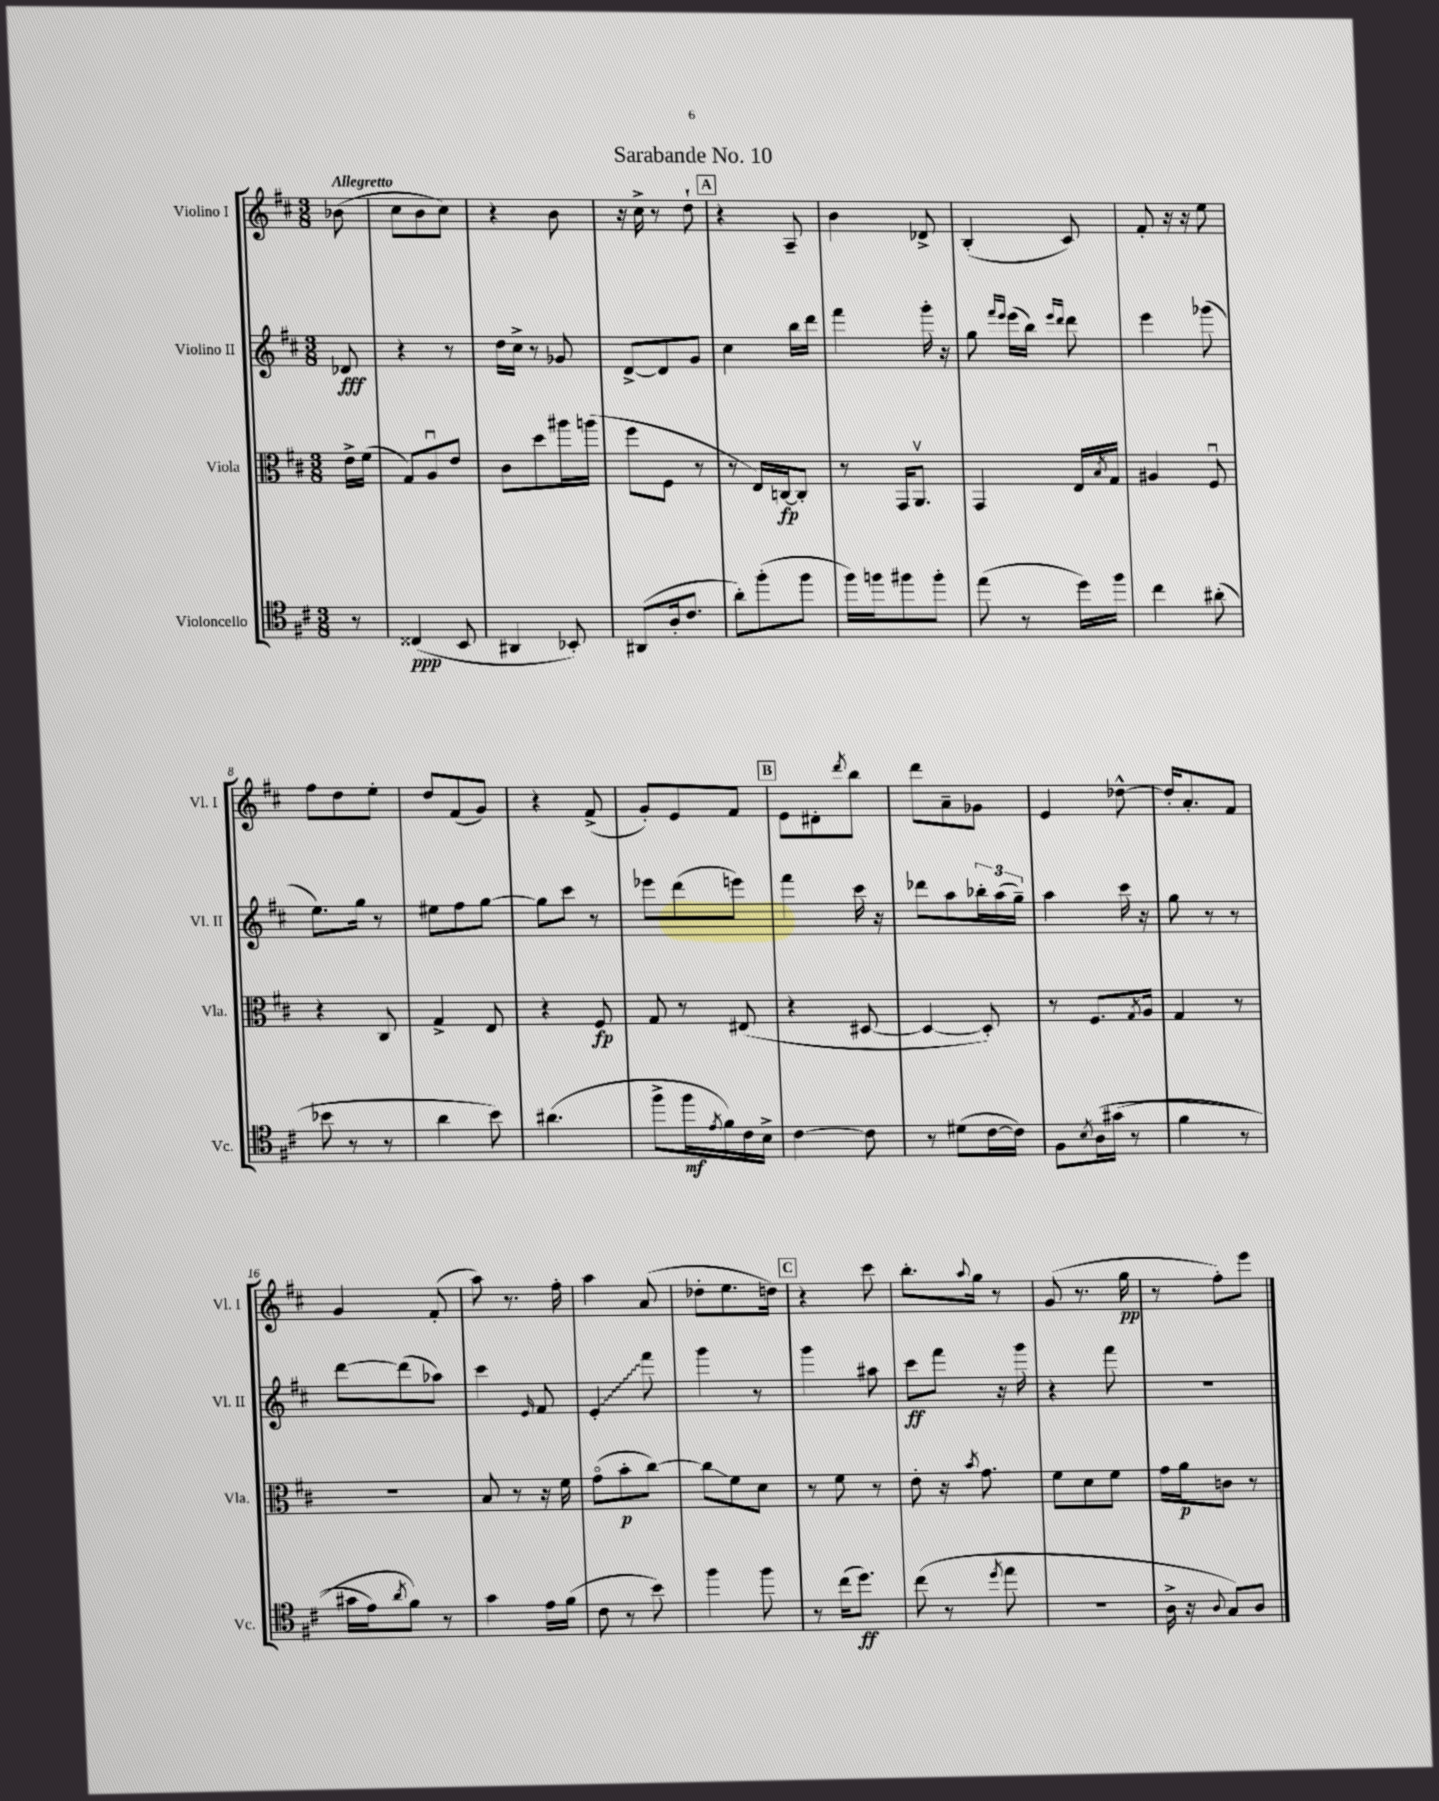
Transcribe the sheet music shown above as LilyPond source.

\header { title = "Sarabande No. 10" }
<<
\new StaffGroup <<
\new Staff = "s0" \with { instrumentName = "Violino I" shortInstrumentName = "Vl. I" } {
    \clef treble \key d \major \numericTimeSignature \time 3/8 \partial 8 \tempo "Allegretto"
    bes'8( |
    cis''8 b'8 cis''8) |
    r4 b'8 |
    r16 cis''16-> r8 d''8-! |
    \mark \markup { \box "A" } r4 a8-- |
    b'4 des'8-> |
    b4-.( cis'8) |
    fis'8-. r16 r16 e''8 |
    fis''8 d''8 e''8-. |
    d''8 fis'8( g'8) |
    r4 fis'8->( |
    g'8-.) e'8 fis'8 |
    \mark \markup { \box "B" } e'8 dis'8-. \acciaccatura { d'''8 } b''8 |
    d'''8 a'8-- ges'8 |
    e'4 des''8~-^ |
    des''16-. a'8.-. fis'8 |
    g'4 fis'8-.( |
    a''8) r8. fis''16-. |
    a''4 a'8( |
    des''8-. e''8. d''16) |
    \mark \markup { \box "C" } r4 cis'''8 |
    b''8.-. \appoggiatura { a''8 } g''16 r8 |
    g'8( r8. g''16\pp |
    r8 fis''8-.) e'''8 \bar "|." |
}
\new Staff = "s1" \with { instrumentName = "Violino II" shortInstrumentName = "Vl. II" } {
    \clef treble \key d \major \numericTimeSignature \time 3/8 \partial 8
    des'8\fff |
    r4 r8 |
    d''16 cis''16-> r8 ges'8 |
    d'8~-> d'8 g'8 |
    \mark \markup { \box "A" } cis''4 b''16 d'''16 |
    fis'''4 g'''16-. r16 |
    g''8 \grace { fis'''16 e'''16 } e'''16( b''16) \grace { e'''16 d'''16 } d'''8 |
    e'''4 ges'''8( |
    e''8.) g''16 r8 |
    eis''8 fis''8 g''8~ |
    g''8 cis'''8 r8 |
    ees'''8 d'''8( e'''8) |
    \mark \markup { \box "B" } fis'''4 cis'''16 r16 |
    des'''8 a''8 \tuplet 3/2 { bes''16-. a''16( g''16--) } |
    a''4 cis'''16 r16 |
    g''8 r8 r8 |
    d'''8~ d'''8( aes''8) |
    cis'''4 \grace { e'16 } fis'8 |
    \once \override Glissando.style = #'zigzag e'4-.\glissando fis'''8 |
    g'''4 r8 |
    \mark \markup { \box "C" } g'''4 ais''8 |
    cis'''8\ff fis'''8 r16 g'''16 |
    r4 fis'''8 |
    R4. \bar "|." |
}
\new Staff = "s2" \with { instrumentName = "Viola" shortInstrumentName = "Vla." } {
    \clef alto \key d \major \numericTimeSignature \time 3/8 \partial 8
    e'16-> fis'16( |
    g8) a8\downbow e'8 |
    cis'8 d''8 ais''16 a''16( |
    fis''8 fis8 r8 |
    \mark \markup { \box "A" } r8 e16) c16~\fp c8-. |
    r8 g,16 a,8.\upbow |
    g,4 e16 \acciaccatura { b8 } g16 |
    ais4 fis8\downbow |
    r4 cis8 |
    g4-> e8 |
    r4 fis8\fp |
    g8 r8 eis8( |
    \mark \markup { \box "B" } r4 dis8~ |
    dis4~ dis8-.) |
    r8 fis8. \acciaccatura { g8 } a16 |
    g4 r8 |
    R4. |
    b8 r8 r16 fis'16 |
    g'8\flageolet( b'8-.\p cis''8~) |
    cis''8\glissando fis'8 d'8 |
    \mark \markup { \box "C" } r8 fis'8 r8 |
    e'8-. r16 \acciaccatura { b'8 } g'8. |
    fis'8 d'8 fis'8 |
    g'16 a'16\p c'8 r8 \bar "|." |
}
\new Staff = "s3" \with { instrumentName = "Violoncello" shortInstrumentName = "Vc." } {
    \clef tenor \key d \major \numericTimeSignature \time 3/8 \partial 8
    r8 |
    cisis4\ppp( b,8 |
    ais,4 bes,8-.) |
    ais,8( a16-. cis'8. |
    \mark \markup { \box "A" } a'8-.) fis''8-.( fis''8 |
    fis''16) f''16 fis''8 fis''8-. |
    e''8( r8 d''16) fis''16 |
    cis''4 ais'8-.( |
    bes'8 r8 r8 |
    a'4 b'8) |
    ais'4.( |
    fis''8-> fis''16\mf \acciaccatura { e'8 } fis'16) cis'16 b16-> |
    \mark \markup { \box "B" } cis'4~ cis'8 |
    r8 dis'8( cis'16~ cis'16) |
    fis8 \acciaccatura { b8 } a16\( gis'16( r8 |
    fis'4 r8 |
    gis'16 e'16) \acciaccatura { a'8 } fis'8\) r8 |
    g'4 e'16 fis'16( |
    cis'8 r8 b'8) |
    fis''4 fis''8 |
    \mark \markup { \box "C" } r8 cis''16( d''8.\ff) |
    cis''8( r8 \acciaccatura { d''8 } e''8 |
    R4. |
    a16-> r16 \appoggiatura { a8 } g8) a8 \bar "|." |
}
>>
>>
